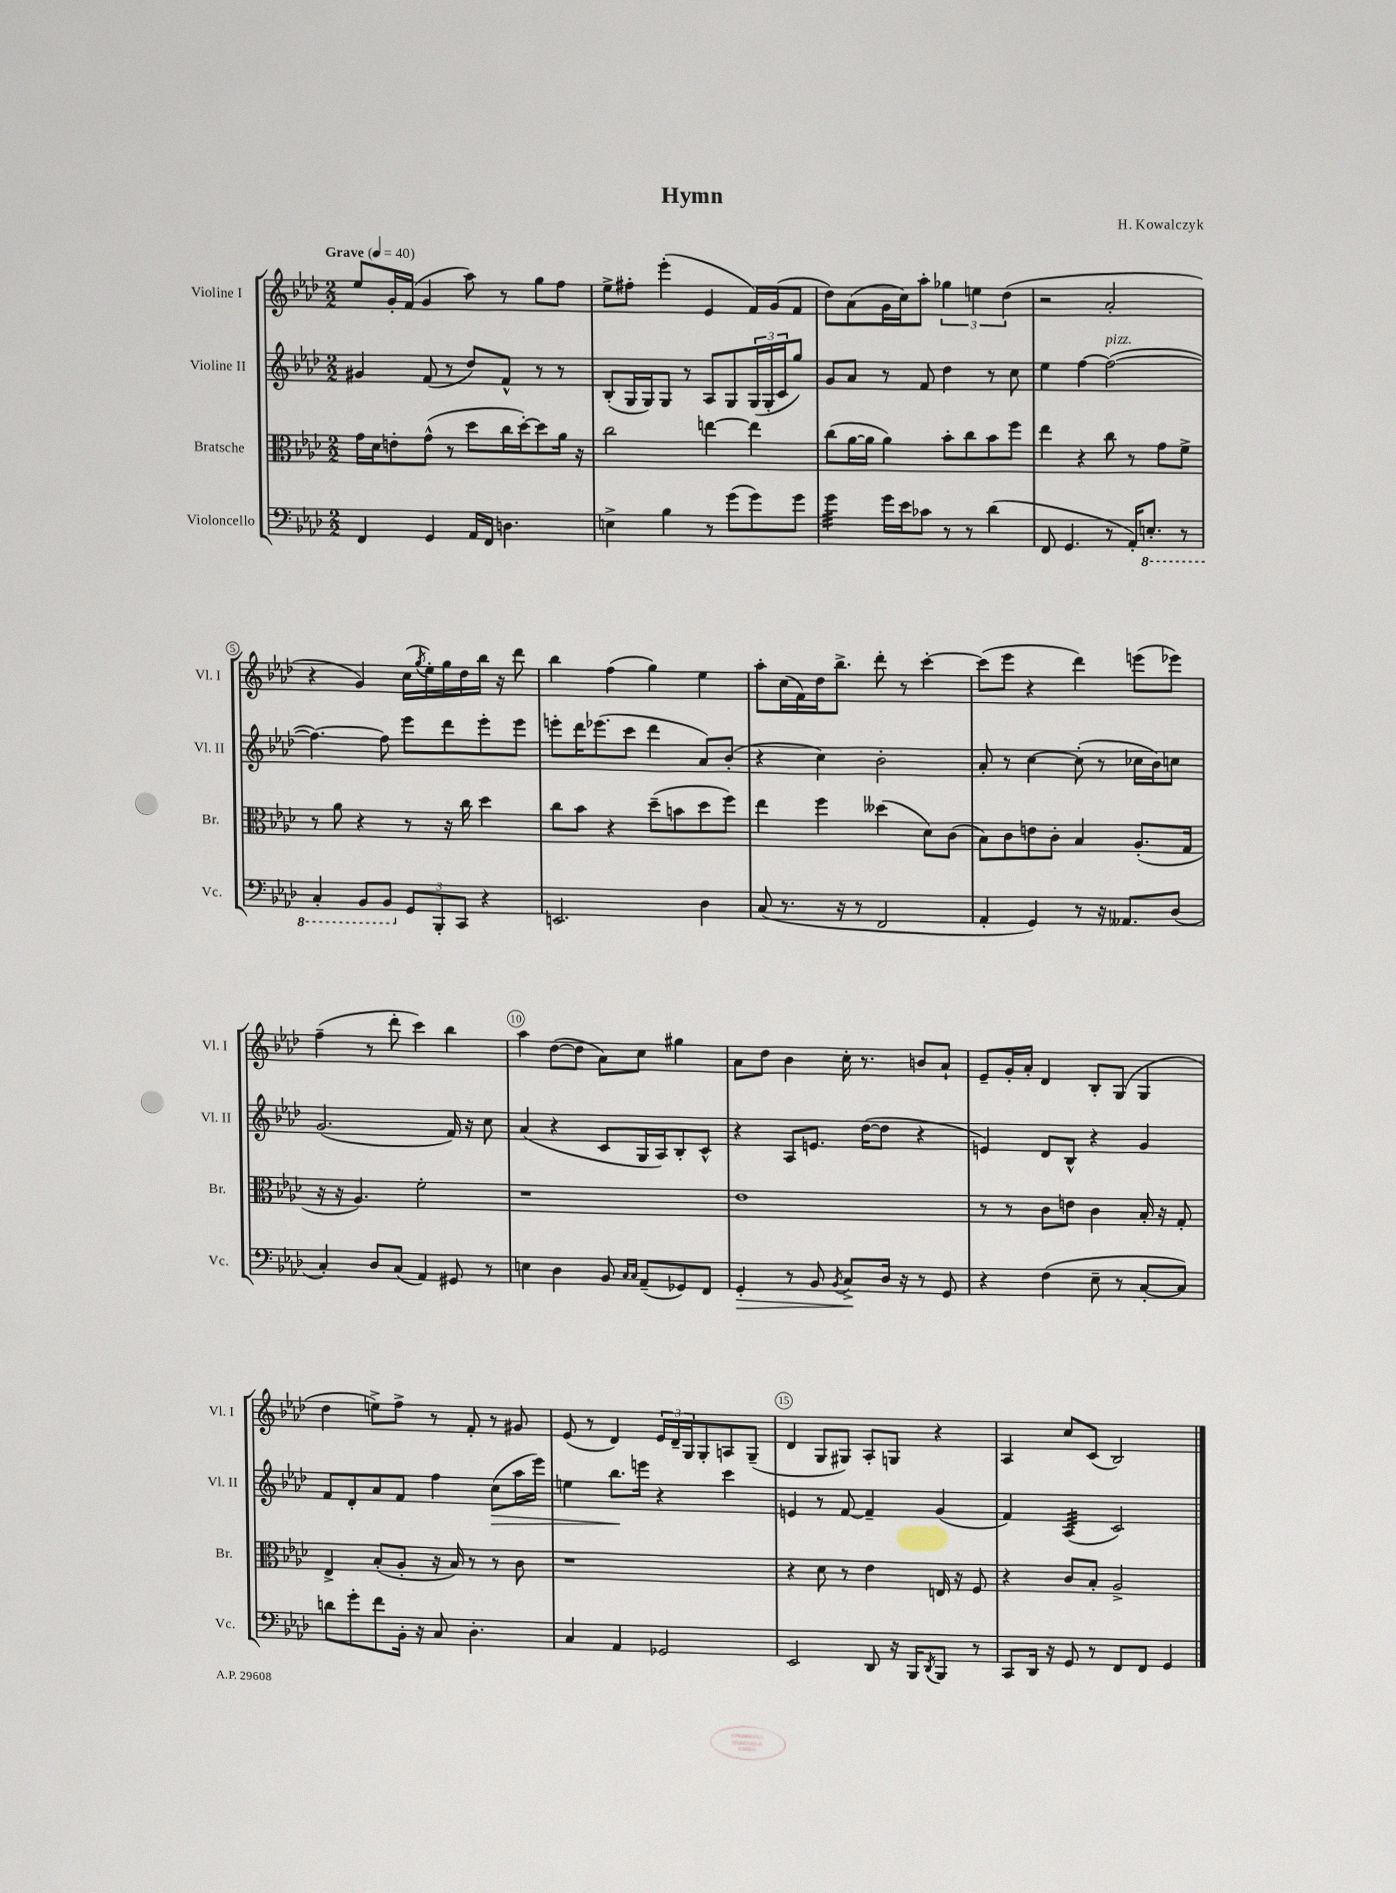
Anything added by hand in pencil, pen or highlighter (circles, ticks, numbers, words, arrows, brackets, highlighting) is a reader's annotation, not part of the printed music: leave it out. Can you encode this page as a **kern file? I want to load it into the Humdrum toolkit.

**kern	**kern	**kern	**kern
*staff4	*staff3	*staff2	*staff1
*clefF4	*clefC3	*clefG2	*clefG2
*k[b-e-a-d-]	*k[b-e-a-d-]	*k[b-e-a-d-]	*k[b-e-a-d-]
*M2/2	*M2/2	*M2/2	*M2/2
*MM40	*MM40	*MM40	*MM40
4FF	16g	4g#	8ee-
.	16d-	.	.
.	8e'	.	16g'
.	.	.	(16f
4GG	(8g^^	(8f	4g
.	8r	8r	.
16AA-	8dd-	8dd-)	8aa-)
16FF	.	.	.
4.D	16cc	8f^^	8r
.	[16dd-')	.	.
.	8dd-]	8r	8gg
.	16a-	8r	8ff
.	16r	.	.
=	=	=	=
4E^	2cc	(8B-'	8ee-^
.	.	16G	8ff#'
.	.	16G)	.
4B-	.	8G	(4eee-'
.	.	8r	.
8r	[4ee	8A-	4e-
(8g	.	8G	.
8g)	4ee]	(24G	16f)
.	.	24G'	.
.	.	.	(16g
.	.	24c	.
8g	.	8gg)	8f
=	=	=	=
4g	(8cc	8g	8dd-)
.	[16a-	8a-	(8a-
.	16a-]	.	.
16g	4a-)	8r	16g
16e-	.	.	16cc)
8c-	.	8f	8aa-'
8r	8b-'	4dd-	6gg-
8r	8cc	.	.
.	.	.	6ee
(4d-	8b-	8r	.
.	.	.	(6dd-
.	8ff	8cc	.
=	=	=	=
8FF	4ee-	4ee-	2r
4.GG	.	.	.
.	4r	[4ff	.
8r	8cc	(2ff_	2a-'
16AA-')	8r	.	.
8.EE'	.	.	.
.	8g	.	.
8r	8f^	.	.
=	=	=	=
4CC'	8r	4.ff_)	4r
.	8a-	.	.
8BBB-	4r	.	4g)
8BBB-	.	8ff]	.
12GG	8r	8eee-	(16cc
.	.	.	8qgg
.	.	.	16ee-')
12BBB-'	.	.	.
.	16r	8ddd-	16gg
12CC	.	.	.
.	16cc	.	16dd-
4r	4dd-	8eee-'	16bb-
.	.	.	16r
.	.	8eee-	8ddd-
=	=	=	=
2.EE	8cc	8eee'	4bb-
.	8b-	16ddd-	.
.	.	(8.eee-	.
.	4r	.	(4ff
.	.	8ccc	.
.	(8dd-~	4ddd-	4gg)
.	8b	.	.
4D-	8dd-	8a-)	4ee-
.	8ff)	(8b-'	.
=	=	=	=
(8C	4ee-	4r	8aa-'
8.r	.	.	(16cc
.	.	.	16f)
.	4ff	4cc)	16dd-
16r	.	.	8.bb-^
8r	.	.	.
2FF	(4dd--	2b-'	8ddd-'
.	.	.	8r
.	8d-)	.	[4ccc'
.	(8c	.	.
=	=	=	=
4AA-'	8B-)	8a-'	(8ccc]
.	8c	8r	8eee-
4GG)	8e	[4cc	4r
.	8c'	.	.
8r	4B-	(8cc']	4ddd-)
16r	.	8r	.
8.AA--	.	.	.
.	(8.A-'	16cc-	(8eee
.	.	16b-)	.
(8D-	.	8cc	8eee-)
.	16G	.	.
=	=	=	=
4C')	16r	(2.g	(4ff~
.	16r	.	.
.	4.A-)	.	.
8D-	.	.	8r
(8C	.	.	8ddd-'
4AA-)	2f'	.	4ccc)
8GG#	.	16f)	4bb-
.	.	16r	.
8r	.	8cc	.
=	=	=	=
4E	1r	(4a-	4aa-
4D-	.	4r	([8dd-
.	.	.	8dd-]
8BB-	.	8c	8a-)
16qqC	.	.	.
16qqC	.	.	.
(8AA-~	.	16G	8cc
.	.	16A-)	.
8GG-)	.	8B-'	4gg#
8FF	.	8c^^	.
=	=	=	=
4GG'	1e-	4r	8a-
.	.	.	8dd-
8r	.	8A-	4b-
8BB-	.	8.e	.
8qBB-	.	.	.
8C^	.	.	16cc'
.	.	([16dd-	8.r
16D-	.	8dd-]	.
16r	.	.	.
8r	.	4r	8b
8GG	.	.	8a-`
=	=	=	=
4r	8r	4e)	8e-~
.	8r	.	16g'
.	.	.	16a-'
(4F	8c	8d-	4d-
.	8e	8B-^^	.
8E-~	4c	4r	8B-'
8r	.	.	(8G
[8C'	16B-'	4g	4G
.	16r	.	.
8C])	8G'	.	.
=	=	=	=
8d	4E-^	8f	4dd-
8g'	.	8d-'	.
8f	(8B-'	8a-	8ee^)
16BB-'	8A-'	8f	8ff^
16r	.	.	.
8C	16r	4ff	8r
.	16B-)	.	.
4.D-'	8r	.	8f'
.	8r	(8cc	8r
.	8c	16aa-	8g#
.	.	16eee-)	.
=	=	=	=
4C	1r	4ee	(8e-
.	.	.	8r
4AA-	.	8.bb-	4d-)
.	.	16eee	.
2GG-	.	4r	24e-
.	.	.	24d-~
.	.	.	24G
.	.	.	8G'
.	.	4ccc	8A
.	.	.	(8G~
=	=	=	=
2EE-	4r	4e	4d-
.	8d-	8r	8G
.	8r	[8f	8G#)
8DD-	4e-	4f~]	8A-'
16r	.	.	8G
16BBB-	.	.	.
8qDD-	.	.	.
8BBB-	16E	(4g	4r
.	16r	.	.
8r	8F	.	.
=	=	=	=
8CC	4r	4f)	4A-
16DD-	.	.	.
16r	.	.	.
8GG	8c	(4A-	8cc
8r	8B-'	.	(8c
8FF	2A-^	2c)	2B-)
8FF	.	.	.
4GG	.	.	.
==	==	==	==
*-	*-	*-	*-
